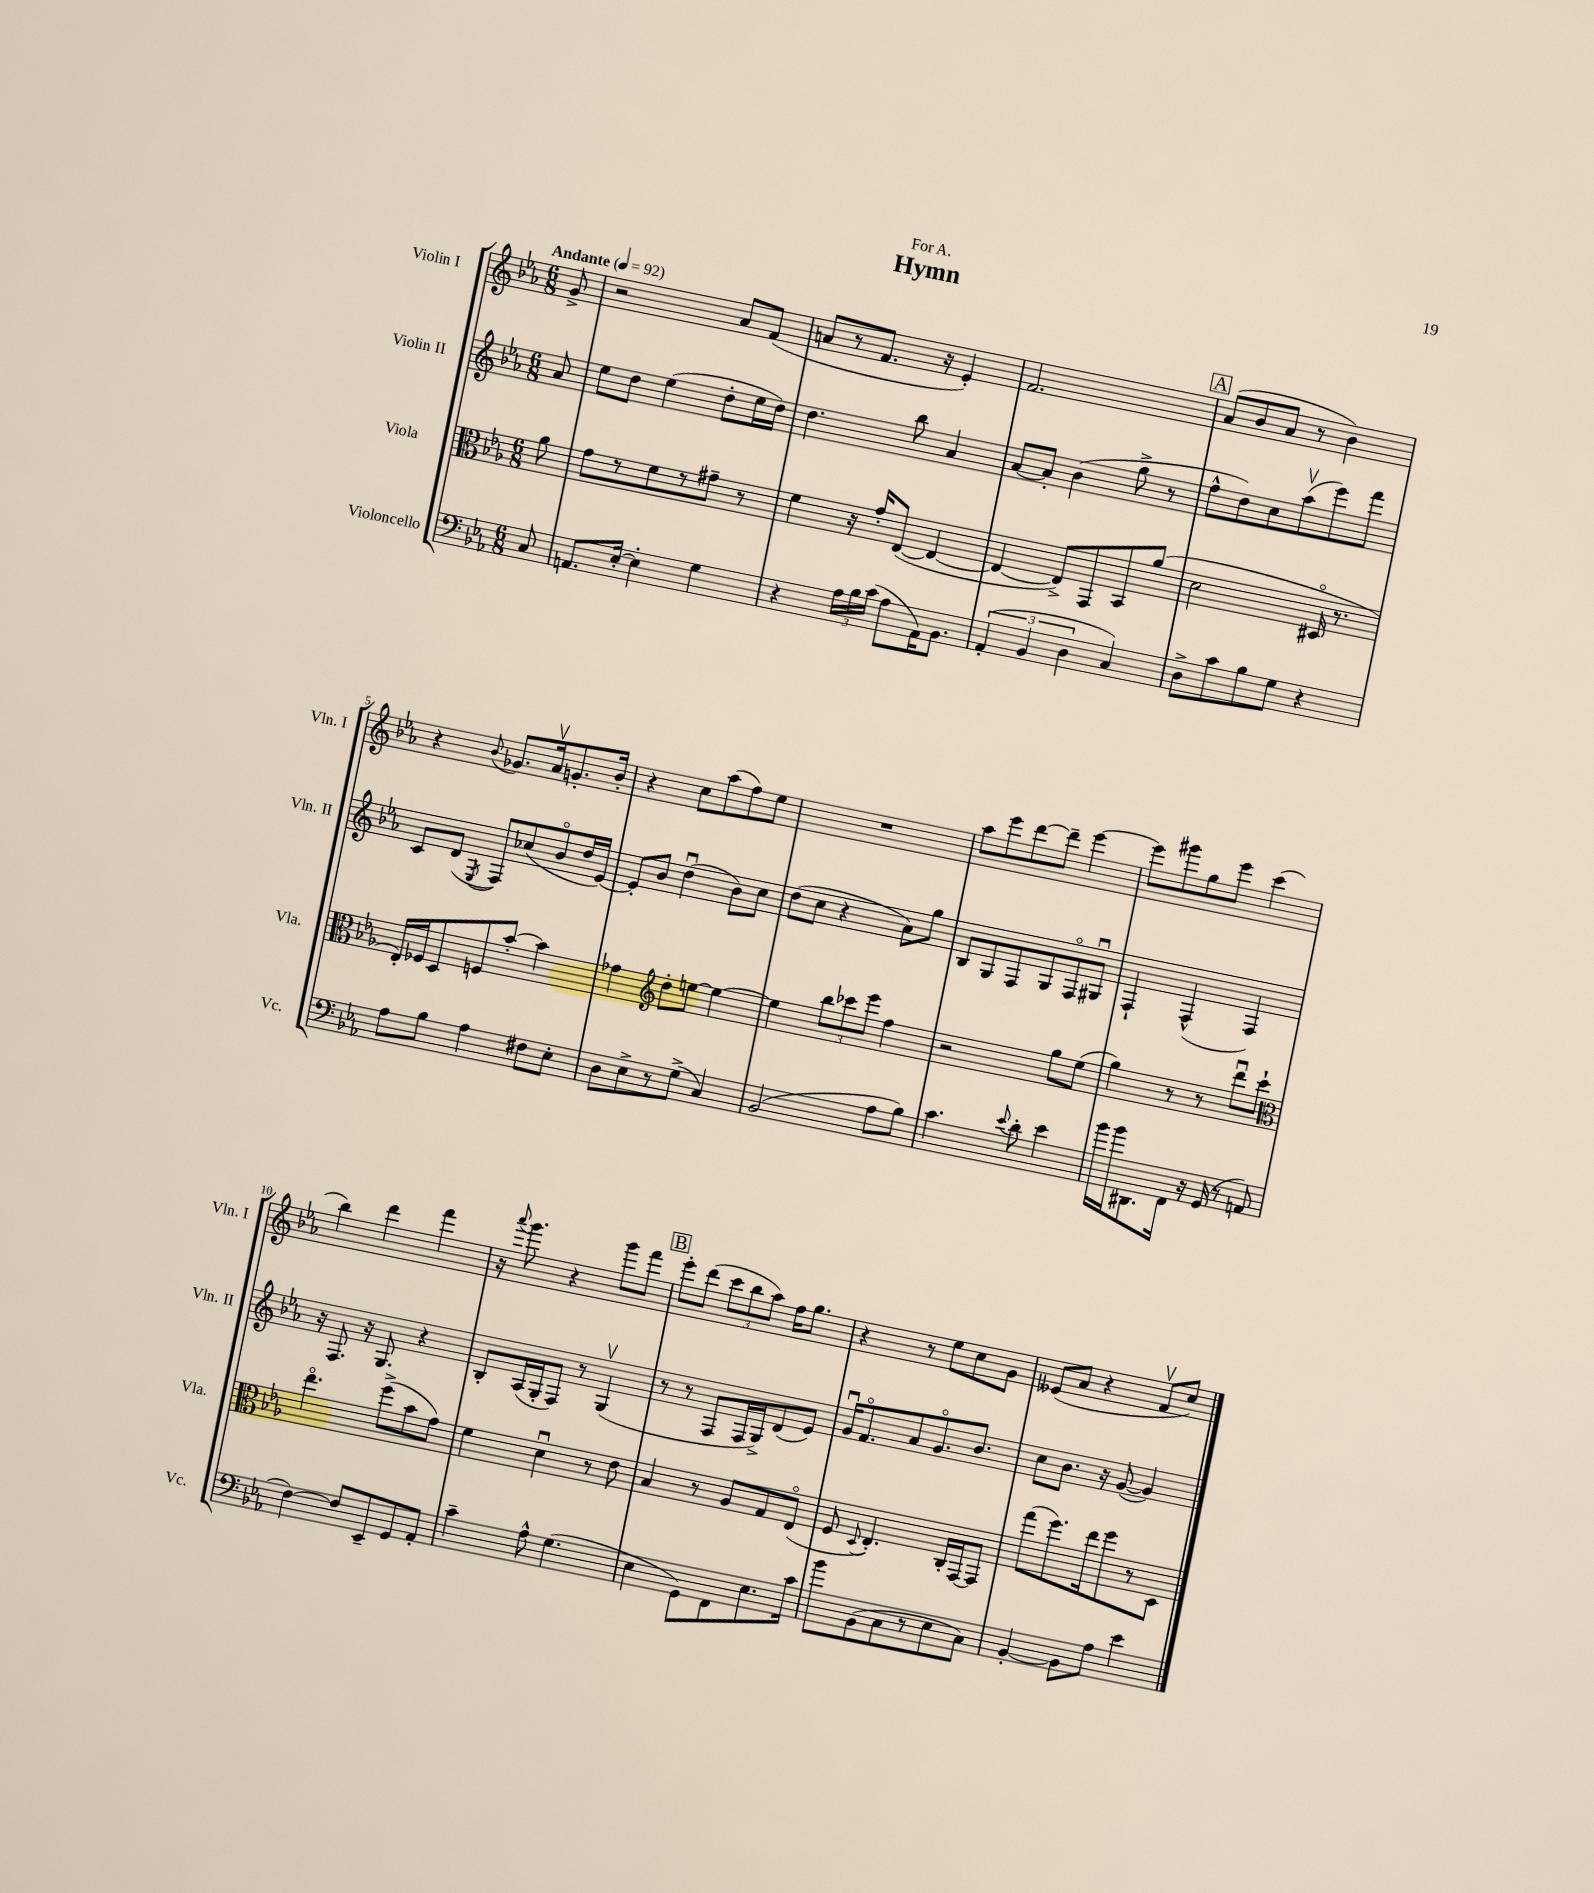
\header { title = "Hymn" dedication = "For A." }
<<
\new StaffGroup <<
\new Staff = "s0" \with { instrumentName = "Violin I" shortInstrumentName = "Vln. I" } {
    \clef treble \key ees \major \numericTimeSignature \time 6/8 \partial 8 \tempo "Andante" 4 = 92
    \autoBeamOff g'8-> |
    r2 aes'8[ f'8]( |
    a'8[ r8 f'8.] r16 ees'4-.) |
    f'2. |
    \mark \markup { \box "A" } aes'8[( bes'8 aes'8] r8 bes'4) |
    r4 \appoggiatura { bes'8 } ges'8.[ aes'16\upbow g'8.-. bes'16]-. |
    r4 c''8[ aes''8( f''8) ees''8] |
    R2. |
    aes''8[ ees'''8 d'''8~ d'''8]-- ees'''4~ |
    ees'''8[ gis'''8 g''8 ees'''8] c'''4( |
    bes''4) d'''4 f'''4 |
    r16 \appoggiatura { aes'''8 } g'''8. r4 g'''8[ f'''8] |
    \mark \markup { \box "B" } ees'''8[-. d'''8]( \tuplet 3/2 { c'''8[ bes''8 aes''8]) } f''16[ g''8.] |
    r4 r8 ees''8[ c''8 g'8] |
    eeses'8[( aes'8] r4 f'8[\upbow c''8]) \bar "|." |
}
\new Staff = "s1" \with { instrumentName = "Violin II" shortInstrumentName = "Vln. II" } {
    \clef treble \key ees \major \numericTimeSignature \time 6/8 \partial 8
    \autoBeamOff aes'8 |
    ees''8[ d''8] ees''4( d''8[-. ees''16 d''16]) |
    d''4. bes''8 aes'4 |
    aes'8[~ aes'8]-. bes'4( g''8-> r8 |
    \mark \markup { \box "A" } f''8[-^ d''8) c''8 aes''8\upbow( ees'''8) f'''8] |
    c'8[ d'8]( \acciaccatura { ees8 } f8[) ces''8( bes'8\flageolet d''16 ees'16]~) |
    ees'8[-. bes'8] d''4\downbow( bes'8[) c''8] |
    d''8[( c''8] r4 aes'8[) g''8] |
    bes8[ g8 f8 g8 f8\flageolet gis8]\downbow |
    f4-! f4-^( f4) |
    r16 f8. r16 g8. r4 |
    bes8[-. aes16( g16-. f8]) r8 g4\upbow( |
    \mark \markup { \box "B" } r8 r8 f8[ f16 g16->) d'8( ees'8]) |
    g'16[\downbow f'8.\flageolet aes'8 g'8.\flageolet bes'8.] |
    c''8[ bes'8.] r16 g'8~( g'4) \bar "|." |
}
\new Staff = "s2" \with { instrumentName = "Viola" shortInstrumentName = "Vla." } {
    \clef alto \key ees \major \numericTimeSignature \time 6/8 \partial 8
    \autoBeamOff aes'8 |
    g'8[ r8 f'8 r8 gis'8]-- r8 |
    f'4 r16 g'16[-. ees8]~( ees4~ |
    ees4~ ees8[->) g,8 bes,8 aes'8]( |
    \mark \markup { \box "A" } d'2 dis16\flageolet r8. |
    ees16[-.) fes16 d8 f8 bes'8]~-. bes'4 |
    ges'4 \clef treble d''8[-. e''8]~ e''4~ |
    e''4 \tuplet 3/2 { bes''8[ ces'''8 ees'''8] } f''4 |
    r2 g''8[ ees''8]( |
    g''4) r8 r8 d'''8[\downbow c'''8]-! |
    \clef alto ees''4.\flageolet f''8[->( bes'8 g'8]) |
    f'4 d'4\downbow r8 ees'8 |
    \mark \markup { \box "B" } bes4 r8 aes8[ g8 ees8]\flageolet( |
    f8 \appoggiatura { d8 } ees4.-.) c16[-. g,16~ g,8] |
    g''8[( f''8.) ees''16 f''8 r8 d8] \bar "|." |
}
\new Staff = "s3" \with { instrumentName = "Violoncello" shortInstrumentName = "Vc." } {
    \clef bass \key ees \major \numericTimeSignature \time 6/8 \partial 8
    \autoBeamOff c8 |
    a,8.[ ees16]~-. ees4-. g4 |
    r4 \tuplet 3/2 { aes16[ bes16 c'16]( } aes8[ aes,16) bes,8.] |
    \tuplet 3/2 { aes,4-.( bes,4 d4 } c4) |
    \mark \markup { \box "A" } d8[-> c'8 bes8 g8] r4 |
    aes8[ bes8] aes4 fis8[ ees8]-. |
    d8[ ees8-> r8 g8]->( c4) |
    bes,2( aes8[ bes8]) |
    c'4. \appoggiatura { ees'8 } d'8-. ees'4 |
    bes'16[ bes'16 dis,8. f,16] r16 g,16( r8 a,8 |
    f4~) f8[ ees,8-- g,8 aes,8]-. |
    c'4-- aes8-^ g4.( |
    \mark \markup { \box "B" } ees4 g,8[) f,8 ees8. c'16] |
    bes'8[ bes,8( c8 r8 ees8 c8]) |
    bes,4~-. bes,8[ aes8] ees'4 \bar "|." |
}
>>
>>
